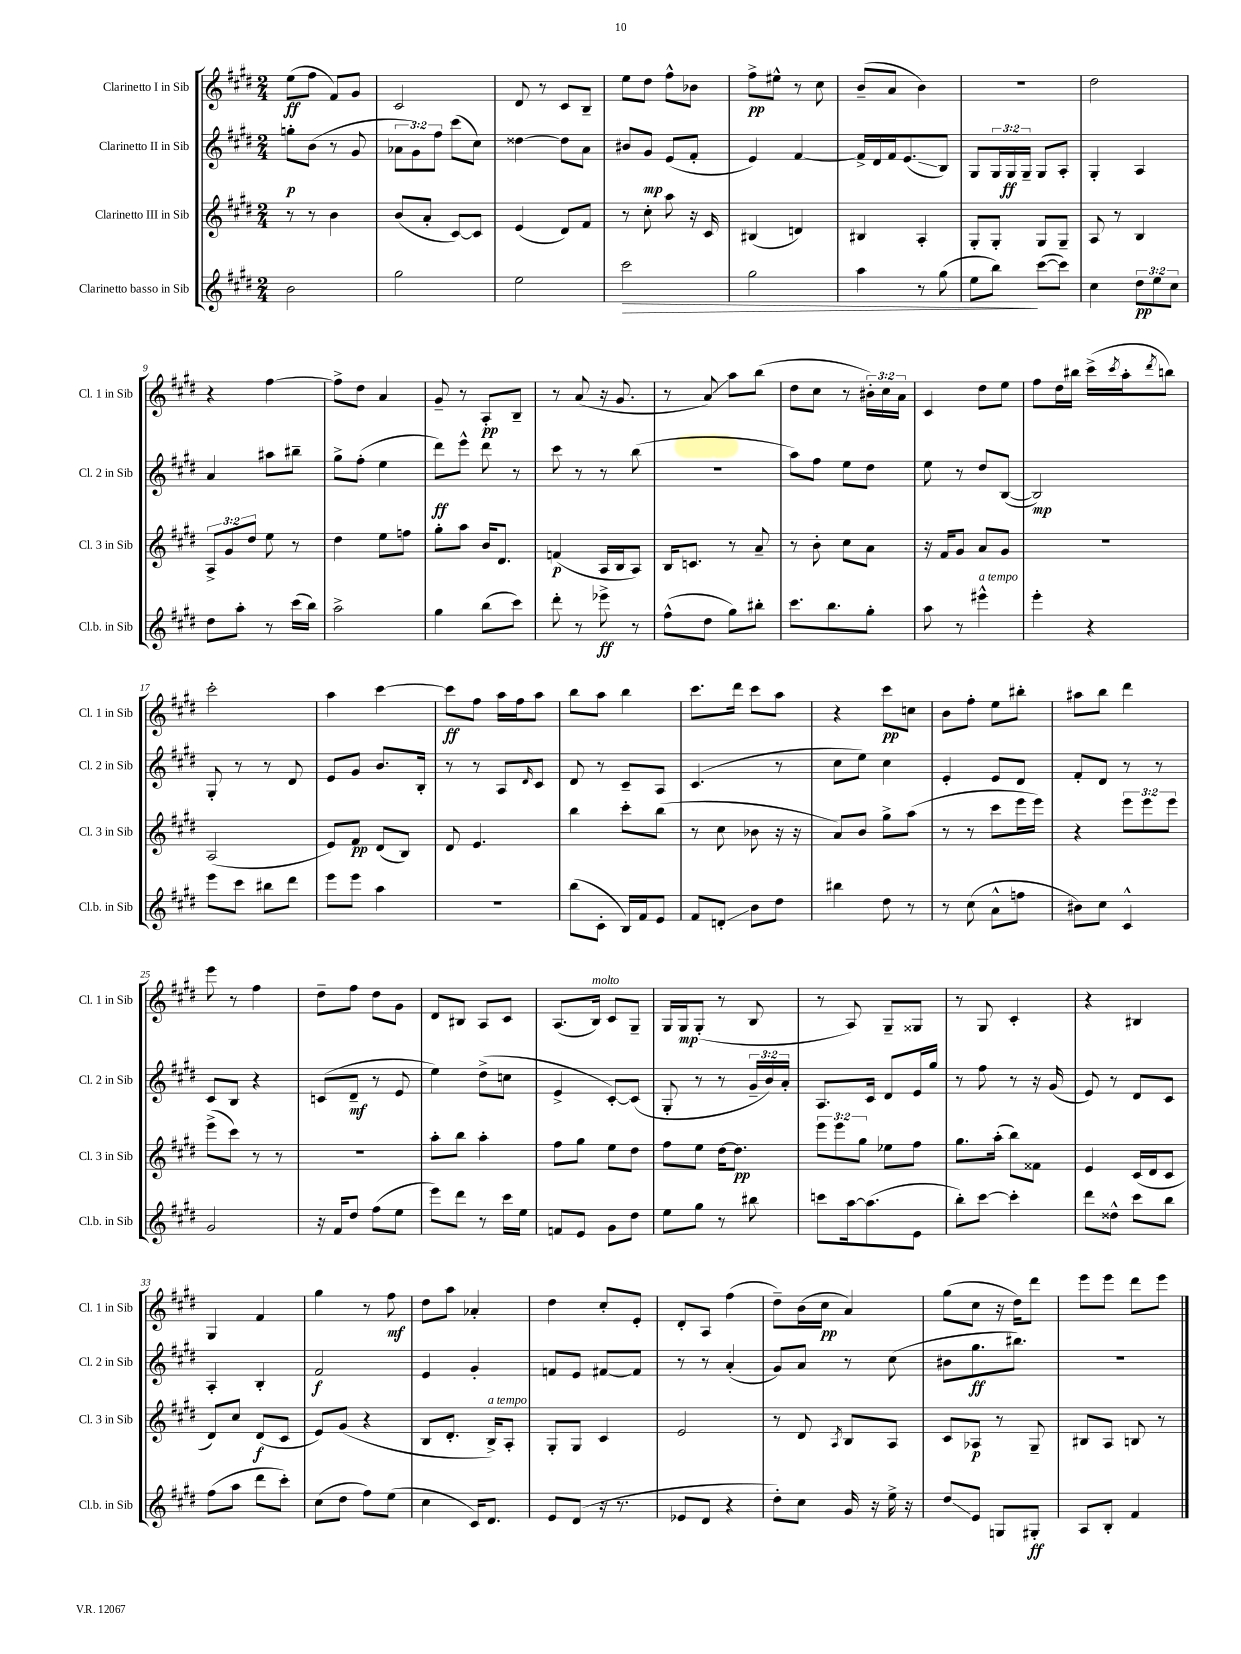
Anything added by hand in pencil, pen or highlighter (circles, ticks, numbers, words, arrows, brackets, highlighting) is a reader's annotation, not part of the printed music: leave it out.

**kern	**kern	**kern	**kern
*staff4	*staff3	*staff2	*staff1
*clefG2	*clefG2	*clefG2	*clefG2
*k[f#c#g#d#]	*k[f#c#g#d#]	*k[f#c#g#d#]	*k[f#c#g#d#]
*M2/4	*M2/4	*M2/4	*M2/4
2b	8r	8gg'	(8ee
.	8r	(8b	8ff#
.	4b	8r	8f#)
.	.	8g#	8g#
=	=	=	=
2gg#	(8b	12a-	2c#
.	.	12g#)	.
.	8a'	.	.
.	.	12ff#	.
.	[8c#)	(8ccc#	.
.	8c#]	8cc#)	.
=	=	=	=
2ee	(4e	[4dd##	8d#
.	.	.	8r
.	8d#)	8dd##]	8c#
.	8f#	8a	8B~
=	=	=	=
2ccc#	8r	8b#	8ee
.	8cc#'	8g#	8dd#
.	8aa	(8e	8ff#^^
.	16r	8f#'	8b-
.	16c#	.	.
=	=	=	=
2gg#	(4B#	4e)	8ff#^
.	.	.	8ee#^^
.	4d)	[4f#	8r
.	.	.	8cc#
=	=	=	=
4aa	4B#	16f#^]	(8b~
.	.	16d#	.
.	.	16f#	8a
.	.	(8.e	.
8r	4A'	.	4b)
(8gg#	.	8B)	.
=	=	=	=
8ee	8G#'	8G#	2r
8bb)	8G#'	24G#	.
.	.	24G#	.
.	.	24G#~	.
([8ccc#	8G#	8G#	.
8ccc#])	8G#~	8A'	.
=	=	=	=
4cc#	8A	4G#'	2dd#
.	8r	.	.
12dd#	4B	4A	.
12ee	.	.	.
12cc#	.	.	.
=	=	=	=
8dd#	12A^	4a	4r
.	12g#	.	.
8aa'	.	.	.
.	12dd#	.	.
8r	8ee	8aa#	[4ff#
(16ccc#	8r	8bb#~	.
16bb)	.	.	.
=	=	=	=
2aa^	4dd#	8gg#^	8ff#^]
.	.	(8ff#'	8dd#
.	8ee	4ee	4a
.	8ff	.	.
=	=	=	=
4gg#	8gg#'	8ddd#)	8g#~
.	8aa	8eee^^	8r
(8bb	16b	8ddd#	8A'
.	8.d#	.	.
8ccc#)	.	8r	8B~
=	=	=	=
8ddd#'	(4f	8ccc#	8r
8r	.	8r	(8a
8eee-^	16A	8r	16r
.	16B	.	8.g#
8r	8A)	(8bb	.
=	=	=	=
(8ff#^^	16B	2r	8r
.	8.c	.	.
8dd#	.	.	8a)
8gg#)	8r	.	8aa
8bb#'	8a~	.	(8bb
=	=	=	=
8.ccc#	8r	8aa)	8dd#
.	8b'	8ff#	8cc#
8.bb	.	.	.
.	8cc#	8ee	8r
8gg#'	8a	8dd#	24b#')
.	.	.	24cc#
.	.	.	24a
=	=	=	=
8aa	16r	8ee	4c#
.	16f#	.	.
8r	8g#	8r	.
4eee#^^	8a	8dd#	8dd#
.	8g#	([8B	8ee
=	=	=	=
4eee'	2r	2B])	8ff#
.	.	.	16dd#
.	.	.	16bb#
4r	.	.	(16ccc#^
.	.	.	8qccc#
.	.	.	16aa'
.	.	.	8qddd#
.	.	.	8bb)
=	=	=	=
8eee	(2A	8G#'	2ccc#'
8ccc#	.	8r	.
8bb#	.	8r	.
8ddd#	.	8d#	.
=	=	=	=
8eee	8e)	8e	4aa
8eee	8f#	8g#	.
4aa	(8d#	8.b	[4ccc#
.	8B)	.	.
.	.	16B'	.
=	=	=	=
2r	8d#	8r	8ccc#]
.	4.e	8r	8ff#
.	.	8A	16aa
.	.	.	16ff#
.	.	16qqd#	.
.	.	8c#	8aa
=	=	=	=
(8bb	4bb	8d#	8bb
8c#'	.	8r	8aa
16B)	8ccc#'	8c#~	4bb
16f#	.	.	.
8e	(8bb	8A	.
=	=	=	=
8f#	8r	(4.c#	8.ccc#
8d'	8cc#	.	.
.	.	.	16ddd#
8b	8b-	.	8ccc#
8dd#	16r	8r	8aa
.	16r	.	.
=	=	=	=
4bb#	8a)	8cc#	4r
.	8b	8ee)	.
8dd#	8gg#^	4cc#	8ccc#
8r	(8aa	.	8cc
=	=	=	=
8r	8r	4e'	8b
(8cc#	8r	.	8ff#'
8a^^	8ccc#	8e	8ee
8ff	16eee	8d#	8bb#'
.	16eee)	.	.
=	=	=	=
8b#)	4r	8f#'	8aa#
8cc#	.	8d#	8bb
4c#^^	12eee	8r	4ddd#
.	12eee	.	.
.	.	8r	.
.	12eee	.	.
=	=	=	=
2g#	(8eee^	8c#	8eee
.	8ccc#)	8B	8r
.	8r	4r	4ff#
.	8r	.	.
=	=	=	=
16r	2r	(8c	8dd#~
16f#	.	.	.
8dd#	.	8d#~	8ff#
(8ff#	.	8r	8dd#
8ee	.	8e	8g#
=	=	=	=
8eee)	8aa'	4ee)	8d#
8ddd#	8bb	.	8B#
8r	4aa'	(8dd#^	8A
16ccc#	.	8cc	8c#
16ee	.	.	.
=	=	=	=
8f	8ff#	4e^	(8.A
8e	8gg#	.	.
.	.	.	16B)
8g#	8ee	[8c#')	8c#
8dd#	8dd#	(8c#]	8G#~
=	=	=	=
8ee	8ff#	8G#'	16G#
.	.	.	16G#
8gg#	8ee	8r	(8G#'
8r	[16dd#	8r	8r
.	8.dd#]	.	.
8bb#	.	24g#~	8B
.	.	24b)	.
.	.	24a'	.
=	=	=	=
8ccc	12eee	8.A	8r
.	12eee	.	.
[16aa	.	.	8A)
.	12gg#	.	.
(8.aa]	.	16c#	.
.	8ee-	8d#	8G#~
8e	8ff#	16e	8G##
.	.	16gg#	.
=	=	=	=
8bb')	8.gg#	8r	8r
[8ccc#	.	8ff#	8G#
.	(16aa'	.	.
4ccc#']	8bb)	8r	4c#'
.	8f##	16r	.
.	.	(16g#	.
=	=	=	=
8ddd#	4e	8e)	4r
8dd##^^	.	8r	.
8ccc#	(16c#	8d#	4B#
.	16d#	.	.
8bb	8c#	8c#	.
=	=	=	=
(8ff#	8d#)	4A'	4G#
8aa	8cc#	.	.
8ddd#	(8d#	4B'	4f#
8ccc#')	8c#	.	.
=	=	=	=
(8cc#	8e)	2f#	4gg#
8dd#	(8g#	.	.
8ff#)	4r	.	8r
(8ee	.	.	8ff#
=	=	=	=
4cc#	8B	4e	8dd#
.	8.d#'	.	8aa
16c#)	.	4g#'	4a-'
8.d#	16B^)	.	.
.	8A'	.	.
=	=	=	=
8e	8G#'	8f	4dd#
(8d#	8G#	8e	.
16r	4c#	[8f#	8cc#'
8.r	.	.	.
.	.	8f#]	8e'
=	=	=	=
8e-	2e	8r	8d#'
8d#	.	8r	8A
4r	.	(4a'	(4ff#
=	=	=	=
8dd#')	8r	8g#)	8dd#~)
8cc#	8d#	8a	(16b
.	.	.	16cc#
.	8qA	.	.
16g#	8B	8r	4a)
16r	.	.	.
16ee^	8A	(8cc#	.
16r	.	.	.
=	=	=	=
8dd#	8c#	8b#	(8gg#
8e	8A-	8.gg#	8cc#
8G	8r	.	16r
.	.	8.bb#)	16dd#)
8G#'	8G#~	.	8ddd#
=	=	=	=
8A	8B#	2r	8eee
8B'	8A	.	8eee
4f#	8B	.	8ddd#
.	8r	.	8eee
==	==	==	==
*-	*-	*-	*-
